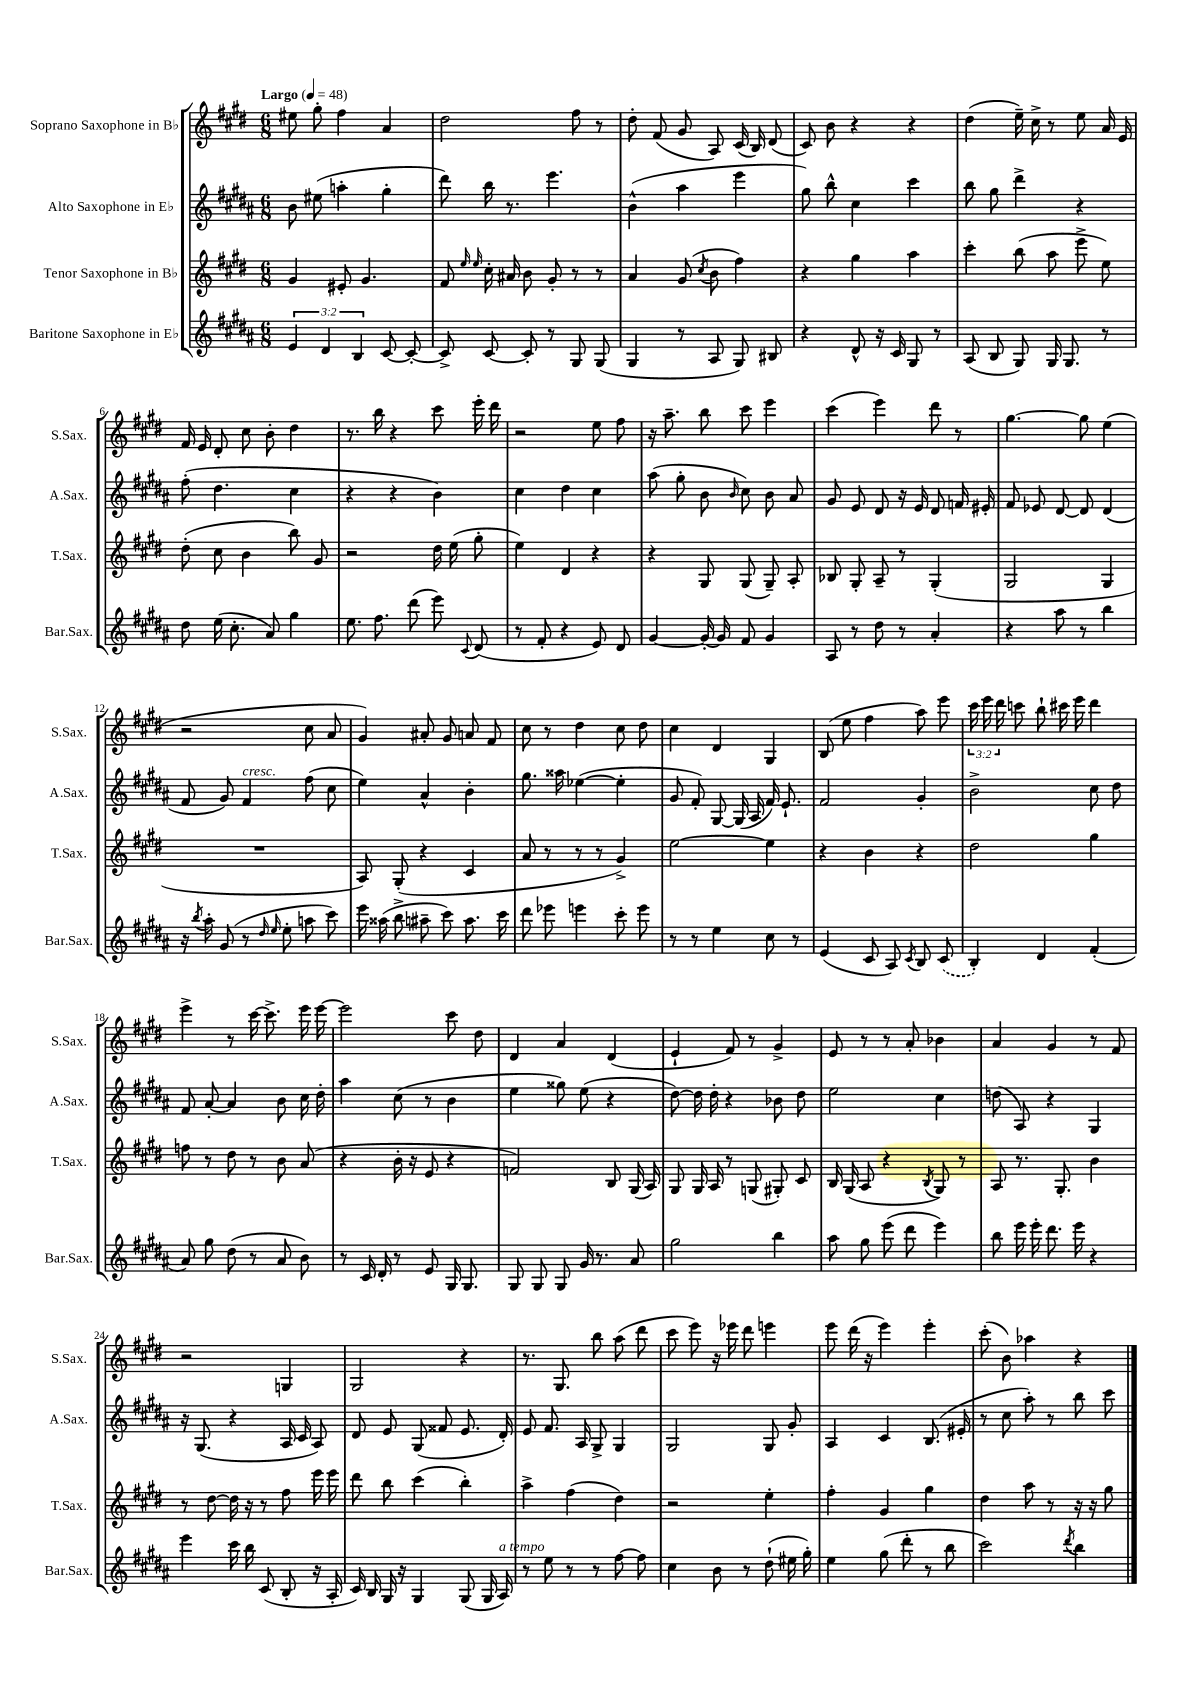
<<
\new StaffGroup <<
\new Staff = "s0" \with { instrumentName = "Soprano Saxophone in Bb" shortInstrumentName = "S.Sax." } {
    \clef treble \key e \major \numericTimeSignature \time 6/8 \override Staff.TupletNumber.text = #tuplet-number::calc-fraction-text \tempo "Largo" 4 = 48
    \autoBeamOff eis''8 gis''8-. fis''4 a'4 |
    dis''2 fis''8 r8 |
    dis''8-. fis'8( gis'8 a8) cis'16( b16) dis'8( |
    cis'8) b'8 r4 r4 |
    dis''4( e''16--) cis''16-> r8 e''8 a'16 e'16 |
    fis'16 e'16 dis'8-. cis''8 b'8-. dis''4 |
    r8. b''16 r4 cis'''8 e'''16-. dis'''16 |
    r2 e''8 fis''8 |
    r16 a''8.-- b''8 cis'''8 e'''4 |
    cis'''4( e'''4) dis'''8 r8 |
    gis''4.~ gis''8 e''4( |
    r2 cis''8 a'8 |
    gis'4) ais'8-. gis'8 a'8 fis'8 |
    cis''8 r8 dis''4 cis''8 dis''8 |
    cis''4 dis'4 gis4 |
    b8( e''8 fis''4 a''8) e'''8 |
    \tuplet 3/2 { cis'''16 e'''16 dis'''16 } c'''8 b''8-! cis'''16 e'''16 dis'''4 |
    e'''4-> r8 cis'''16~ cis'''8.-> e'''16 e'''16~ |
    e'''2 cis'''8 dis''8 |
    dis'4 a'4 dis'4( |
    e'4-! fis'8) r8 gis'4-> |
    e'8 r8 r8 a'8-. bes'4 |
    a'4 gis'4 r8 fis'8 |
    r2 g4 |
    gis2 r4 |
    r8. gis8. b''8 a''8( dis'''8 |
    cis'''8 e'''8) r16 ees'''16 dis'''8 e'''4 |
    e'''8 dis'''16( r16 e'''4) e'''4-. |
    cis'''8-.( b'8) aes''4 r4 \bar "|." |
}
\new Staff = "s1" \with { instrumentName = "Alto Saxophone in Eb" shortInstrumentName = "A.Sax." } {
    \clef treble \key b \major \numericTimeSignature \time 6/8
    \autoBeamOff b'8 eis''8( a''4-. gis''4-. |
    dis'''8) b''16 r8. e'''4. |
    b'4-^( ais''4 e'''4 |
    gis''8) b''8-^ cis''4 cis'''4 |
    b''8 gis''8 dis'''4-> r4 |
    fis''8-.( dis''4. cis''4 |
    r4 r4 b'4) |
    cis''4 dis''4 cis''4 |
    ais''8( gis''8-. b'8 \grace { b'16 } cis''8) b'8 ais'8 |
    gis'8 e'8 dis'8 r16 e'16 dis'8 f'16 eis'16-. |
    fis'8 ees'8 dis'8~ dis'8 dis'4( |
    fis'8 gis'8) fis'4^\markup { \italic "cresc." } fis''8( cis''8 |
    e''4) ais'4-^ b'4-. |
    gis''8. aisis''16 ees''4~( ees''4-. |
    gis'8 fis'8-.) gis8~ gis16( ais16 fis'16) e'8.-! |
    fis'2 gis'4-. |
    b'2-> cis''8 dis''8 |
    fis'8 ais'8~-. ais'4 b'8 cis''16 dis''16-. |
    ais''4 cis''8( r8 b'4 |
    e''4 gisis''8) e''8( r4 |
    dis''8~) dis''16 dis''16-. r4 bes'8 dis''8 |
    e''2 cis''4 |
    d''8( ais8) r4 gis4 |
    r16 gis8.( r4 ais16 cis'16 ais8) |
    dis'8 e'8 gis8( fisis'8 e'8. dis'16-.) |
    e'8 fis'8. ais16 gis8-> gis4 |
    gis2 gis8 gis'8-. |
    ais4 cis'4 b8.( eis'16-. |
    r8 cis''8 ais''8-.) r8 b''8 cis'''8 \bar "|." |
}
\new Staff = "s2" \with { instrumentName = "Tenor Saxophone in Bb" shortInstrumentName = "T.Sax." } {
    \clef treble \key e \major \numericTimeSignature \time 6/8
    \autoBeamOff gis'4 eis'8-. gis'4. |
    fis'8 \grace { e''16 e''16 } cis''16-. ais'16 b'8 gis'8-. r8 r8 |
    a'4 gis'8( \acciaccatura { cis''8 } b'8 fis''4) |
    r4 gis''4 a''4 |
    cis'''4-. b''8( a''8 e'''8-> e''8) |
    dis''8-.( cis''8 b'4 b''8) gis'8 |
    r2 dis''16 e''16( gis''8-. |
    e''4) dis'4 r4 |
    r4 gis8 gis8( gis8--) a8-. |
    bes8 gis8-. a8-- r8 gis4-.( |
    gis2 gis4 |
    R2. |
    a8) gis8-.( r4 cis'4 |
    a'8 r8 r8 r8 gis'4->) |
    e''2~ e''4 |
    r4 b'4 r4 |
    dis''2 gis''4 |
    f''8 r8 dis''8 r8 b'8 a'8( |
    r4 b'16-. r16 e'8 r4 |
    f'2) b8 gis16( a16) |
    gis8 gis16 a16 r8 g8( gis8-.) cis'8 |
    b16 gis16( a8 r4 \acciaccatura { b8 } gis8) r8 |
    a8 r8. gis8.-. b'4 |
    r8 dis''8~ dis''16 r16 r8 fis''8 e'''16 e'''16 |
    dis'''8 b''8 cis'''4( b''4-.) |
    a''4-> fis''4( dis''4) |
    r2 e''4-. |
    fis''4-. gis'4 gis''4 |
    dis''4 a''8 r8 r16 r16 gis''8 \bar "|." |
}
\new Staff = "s3" \with { instrumentName = "Baritone Saxophone in Eb" shortInstrumentName = "Bar.Sax." } {
    \clef treble \key b \major \numericTimeSignature \time 6/8 \override Staff.TupletNumber.text = #tuplet-number::calc-fraction-text
    \autoBeamOff \tuplet 3/2 { e'4 dis'4 b4 } cis'8~ cis'8~-. |
    cis'8-> cis'8~ cis'8-. r8 gis8 gis8( |
    gis4 r8 ais8 gis8) bis8 |
    r4 dis'8-^ r16 cis'16 gis8 r8 |
    ais8( b8 gis8) gis16 gis8. r8 |
    dis''8 e''16( cis''8.-. ais'8) gis''4 |
    e''8. fis''8. dis'''8( e'''8) \appoggiatura { cis'8 } dis'8( |
    r8 fis'8-. r4 e'8) dis'8 |
    gis'4~ gis'16~-. gis'16 fis'8 gis'4 |
    ais8 r8 dis''8 r8 ais'4-. |
    r4 ais''8 r8 b''4 |
    r16 \acciaccatura { b''8 } ais''16-. gis'8( r8 \grace { dis''16 e''16 } e''8-. a''8 cis'''8) |
    e'''16 aisis''16( b''8-> ais''8-- cis'''8) ais''8. cis'''16 |
    dis'''8 ees'''8 e'''4 cis'''8-. e'''8 |
    r8 r8 e''4 cis''8 r8 |
    e'4( cis'8 ais8) \acciaccatura { cis'8 } b8 \once \slurDashed cis'8( |
    b4-.) dis'4 fis'4-.( |
    ais'8) gis''8 dis''8( r8 ais'8 b'8) |
    r8 cis'16 dis'16-. r8 e'8 gis16 gis8. |
    gis8 gis8 gis8 gis'16 r8. ais'8 |
    gis''2 b''4 |
    ais''8 gis''8 e'''8( dis'''8 e'''4) |
    b''8 e'''16 e'''16-. dis'''8. e'''16 r4 |
    e'''4 cis'''16 b''16 cis'8( b8-. r16 ais16-. |
    cis'16) b16 gis16 r16 gis4 gis8( gis16 ais16^\markup { \italic "a tempo" }) |
    r8 e''8 r8 r8 fis''8~ fis''8 |
    cis''4 b'8 r8 dis''8-!( eis''16 gis''16-.) |
    e''4 gis''8( dis'''8-. r8 b''8 |
    cis'''2) \acciaccatura { dis'''8 } b''4 \bar "|." |
}
>>
>>
